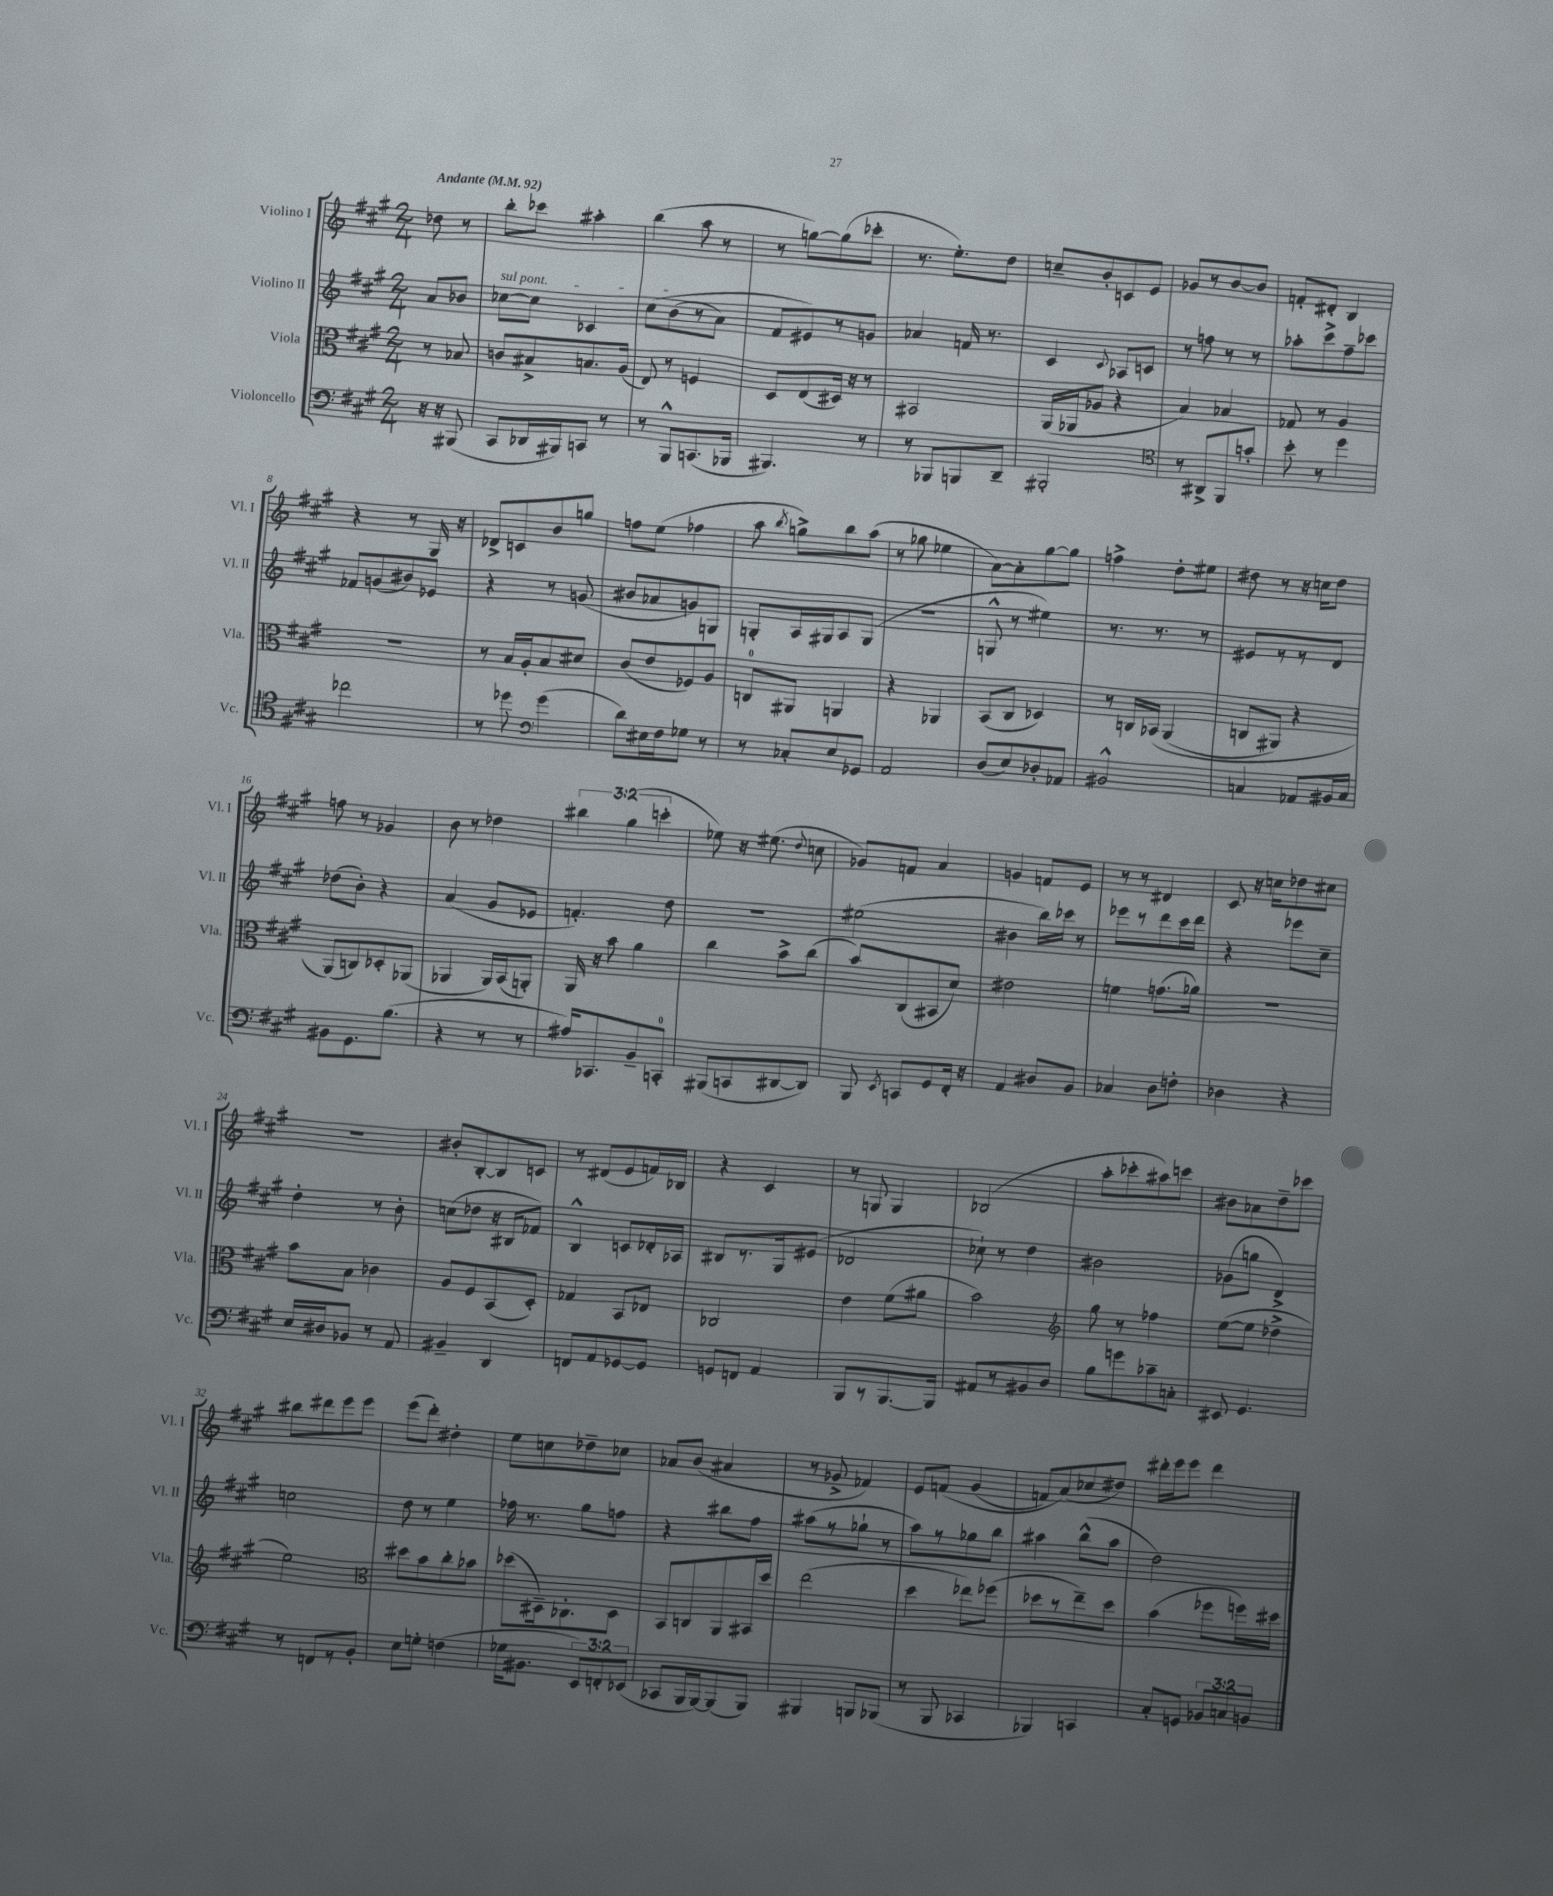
<<
\new StaffGroup <<
\new Staff = "s0" \with { instrumentName = "Violino I" shortInstrumentName = "Vl. I" } {
    \clef treble \key a \major \numericTimeSignature \time 2/4 \override Staff.TupletNumber.text = #tuplet-number::calc-fraction-text \partial 4 \tempo "Andante" 4 = 92
    \autoBeamOff des''8 r8 |
    b''8[-. ces'''8] ais''4-. |
    b''4( a''8 r8 |
    r8 g''8[~) g''8( ces'''8]-. |
    r8. e''8.[-.) d''8] |
    c''8[-- b'8-. c'8 e'8] |
    ges'8[ r8 b'8~ b'8] |
    f'8[-. dis'8]-. b4 |
    r4 r8 gis16 r16 |
    des'8[-> c'8 b'8 g''8] |
    f''8[ e''8]( fes''4 |
    a''8 \acciaccatura { b''8 } g''8[->) b''8 a''8]( |
    r8 ges''8 ees''4 |
    a'8[~) a'8-. gis''8~ gis''8] |
    f''4-> d''8[-. eis''8] |
    dis''8 r8 r16 c''16[ dis''8] |
    f''8 r8 ges'4 |
    b'8 r8 des''4 |
    \tuplet 3/2 { bis''4 gis''4( c'''4-. } |
    ees''8) r16 eis''8.( \appoggiatura { d''8 } c''8 |
    ges'8[) f'8] a'4 |
    g'4 f'8[ e'8] |
    r8 r8 dis'4 |
    cis'8 r16 c''16[ des''8 cis''8] |
    R2 |
    bis'8[-. b8~-. b8 c'8] |
    r8 dis'8[( e'8 f'16) bes16] |
    r4 cis'4 |
    r8 g8 g4 |
    bes2( |
    a''8[-. ces'''8-. ais''8) c'''8] |
    bis'8[ aes'8 d''8-- ces'''8] |
    bis''8[ dis'''8 e'''8 e'''8] |
    e'''8[( d'''8]-.) dis''4-. |
    e''8[ c''8 des''8-- ces''8] |
    aes'8[ b'8]( ais'4 |
    r8 ges'8-> fes'4) |
    e'8[ f'8]\( gis'4( |
    f'8[) a'8(\) ces''8 dis''8]) |
    dis'''16[-. e'''16 e'''8] dis'''4 \bar "|." |
}
\new Staff = "s1" \with { instrumentName = "Violino II" shortInstrumentName = "Vl. II" } {
    \clef treble \key a \major \numericTimeSignature \time 2/4 \partial 4
    \autoBeamOff a'8[ bes'8] |
    \once \override TextSpanner.bound-details.left.text = \markup { \italic "sul pont." } ces''8[~\startTextSpan ces''8] ces'4 |
    cis''8[\( b'8\stopTextSpan( r8 a'8]) |
    fis'8[ eis'8\) r8 g'8] |
    aes'4 f'16 r8. |
    cis'4 \appoggiatura { cis'8 } aes8[ c'8] |
    r8 f''8 r8 r8 |
    aes''8[-. cis'''8-> fis''8-- ces'''8] |
    fes'8[ g'8( bis'8) ees'8] |
    r4 r8 g'8( |
    bis'8[ aes'8 g'8) g8] |
    g8[-. a16 gis16 a8 gis8]( |
    r2 |
    g8-^ r8 eis''4) |
    r8. r8. r8 |
    eis'8[ r8 r8 d'8] |
    des''8[( b'8]-.) r4 |
    a'4( gis'8[ ees'8] |
    f'4.-.) d''8 |
    r2 |
    eis''2( |
    bis'4 b''16[) ces'''16] r8 |
    ees'''8[ r8 d'''8 cis'''16 d'''16] |
    r4 ees'''8[ cis''8]-- |
    d''4-. r8 b'8-. |
    c''8[( des''8] r16 bis16[ fes'8]) |
    b4-^ c'8[ des'16-. aes16] |
    bis8[ r8. gis16 eis'8]( |
    des'2 |
    ces''8-!) r8 d''4 |
    bis'2 |
    ges'8[( g''8] d'4->) |
    c''2 |
    d''8 r8 e''4 |
    fes''16 r8. gis''8[ f''8] |
    r4 bis''8[ fis''8] |
    ais''8[( r8 ges''8]-! r8 |
    a''8[) r8 ges''8 b''8] |
    ais''4 b''8[-^( ais''8] |
    d''2) \bar "|." |
}
\new Staff = "s2" \with { instrumentName = "Viola" shortInstrumentName = "Vla." } {
    \clef alto \key a \major \numericTimeSignature \time 2/4 \partial 4
    \autoBeamOff r8 bes8 |
    c'8[ bis8-> b8. a16]( |
    e8) r8 f4 |
    d8[ e8( dis16]) r16 r8 |
    bis,2 |
    a,16[( aes,16 aes8] r4 |
    b4) bes4 |
    ges8 r8 a4 |
    R2 |
    r8 b16[ a16-. b8 dis'8] |
    cis'8[( e'8 fes8) a8] |
    c8[-0 ais,8] a,4 |
    r4 aes,4 |
    b,8[( cis8] des4) |
    r8 c16[ bes,16]\( a,4( |
    c8[ ais,8]) r4 |
    a,8[(\) c8) des8-. aes,8]( |
    aes,4 aes,16[) b,16( a,8]-.) |
    a,16 r16 b'8 a'4 |
    cis''4 b'8[-> cis''8]( |
    b'8[) cis8( bis,8 d'8]) |
    eis'2 |
    f'4 g'8.[( aes'16]) |
    r2 |
    b'8[ b8] ces'4 |
    a8[ fis8 b,8( d8]-.) |
    ges4 b,8[ ees8] |
    ces2 |
    e'4 fis'8[( ais'8] |
    b'2) |
    \clef treble gis''8 r8 fes''4 |
    e''8[~( e''8] des''4-> |
    e''2) |
    \clef alto dis''8[ b'8 cis''8-. bes'8] |
    des''8[( dis16--) ces8.-. dis8] |
    b,8[ c8 a,8 bis,16 d''16] |
    e''2( |
    d''4 ees''8[) fes''8]( |
    des''8[ r8 e''8--) des''8] |
    b'4( fes''8[ f''16) dis''16] \bar "|." |
}
\new Staff = "s3" \with { instrumentName = "Violoncello" shortInstrumentName = "Vc." } {
    \clef bass \key a \major \numericTimeSignature \time 2/4 \override Staff.TupletNumber.text = #tuplet-number::calc-fraction-text \partial 4
    \autoBeamOff r16 r16 bis,,8( |
    cis,8[ des,16 bis,,16) c,8] r8 |
    r8 b,,8[-^ c,8.( bes,,16] |
    bis,,4.) r8 |
    r8 bes,,8[ b,,8 d,8]-- |
    bis,,2-. |
    \clef tenor r8 ais,8[-> fis,8 g'8]-. |
    b'8-. r8 d''4 |
    ces''2 |
    r8 des''8 \clef bass gis'4( |
    d'8[) eis16 fis16 ges8] r8 |
    r8 ces8[-. e8 ges,8] |
    a,2 |
    d8[( e8) des8-. aes,8] |
    bis,2-^ |
    c4 aes,8[ bis,16 c16] |
    bis,8[ gis,8. b8.]( |
    r4 r8 r8 |
    ais16[) ces,8. b,8-- c,8]-0-. |
    bis,,8[( c,8 dis,8~ dis,8]) |
    b,,8 \acciaccatura { e,8 } c,8[ gis,8 fis,16]-. r16 |
    a,4 dis8[ b,8] |
    ces4 d8[ f8]-. |
    des4 r4 |
    e16[ dis16 bes,8] r8 a,8 |
    bis,4-- d,4 |
    f,8[ a,8 ges,8~ ges,8] |
    g,8[ f,8] a,4 |
    b,,8[ r8 b,,8.~ b,,16] |
    ais,8[ r8 bis,8 d8] |
    b8[ g'8 ces'8-- c8]-. |
    eis,8 gis,4. |
    r8 f,8[ r8 b,8]-. |
    e8[ g8]-. f4( |
    ges16[ bis,8.] \tuplet 3/2 { e,8[) f,8-. ees,8]( } |
    ces,8[ b,,16 b,,16~) b,,8( b,,8]) |
    bis,,4 b,,8[ bes,,8]( |
    r8 b,,8 ces,4 |
    bes,,4) c,4 |
    cis8[-. g,8] \tuplet 3/2 { bes,8[ c8 b,8] } \bar "|." |
}
>>
>>
